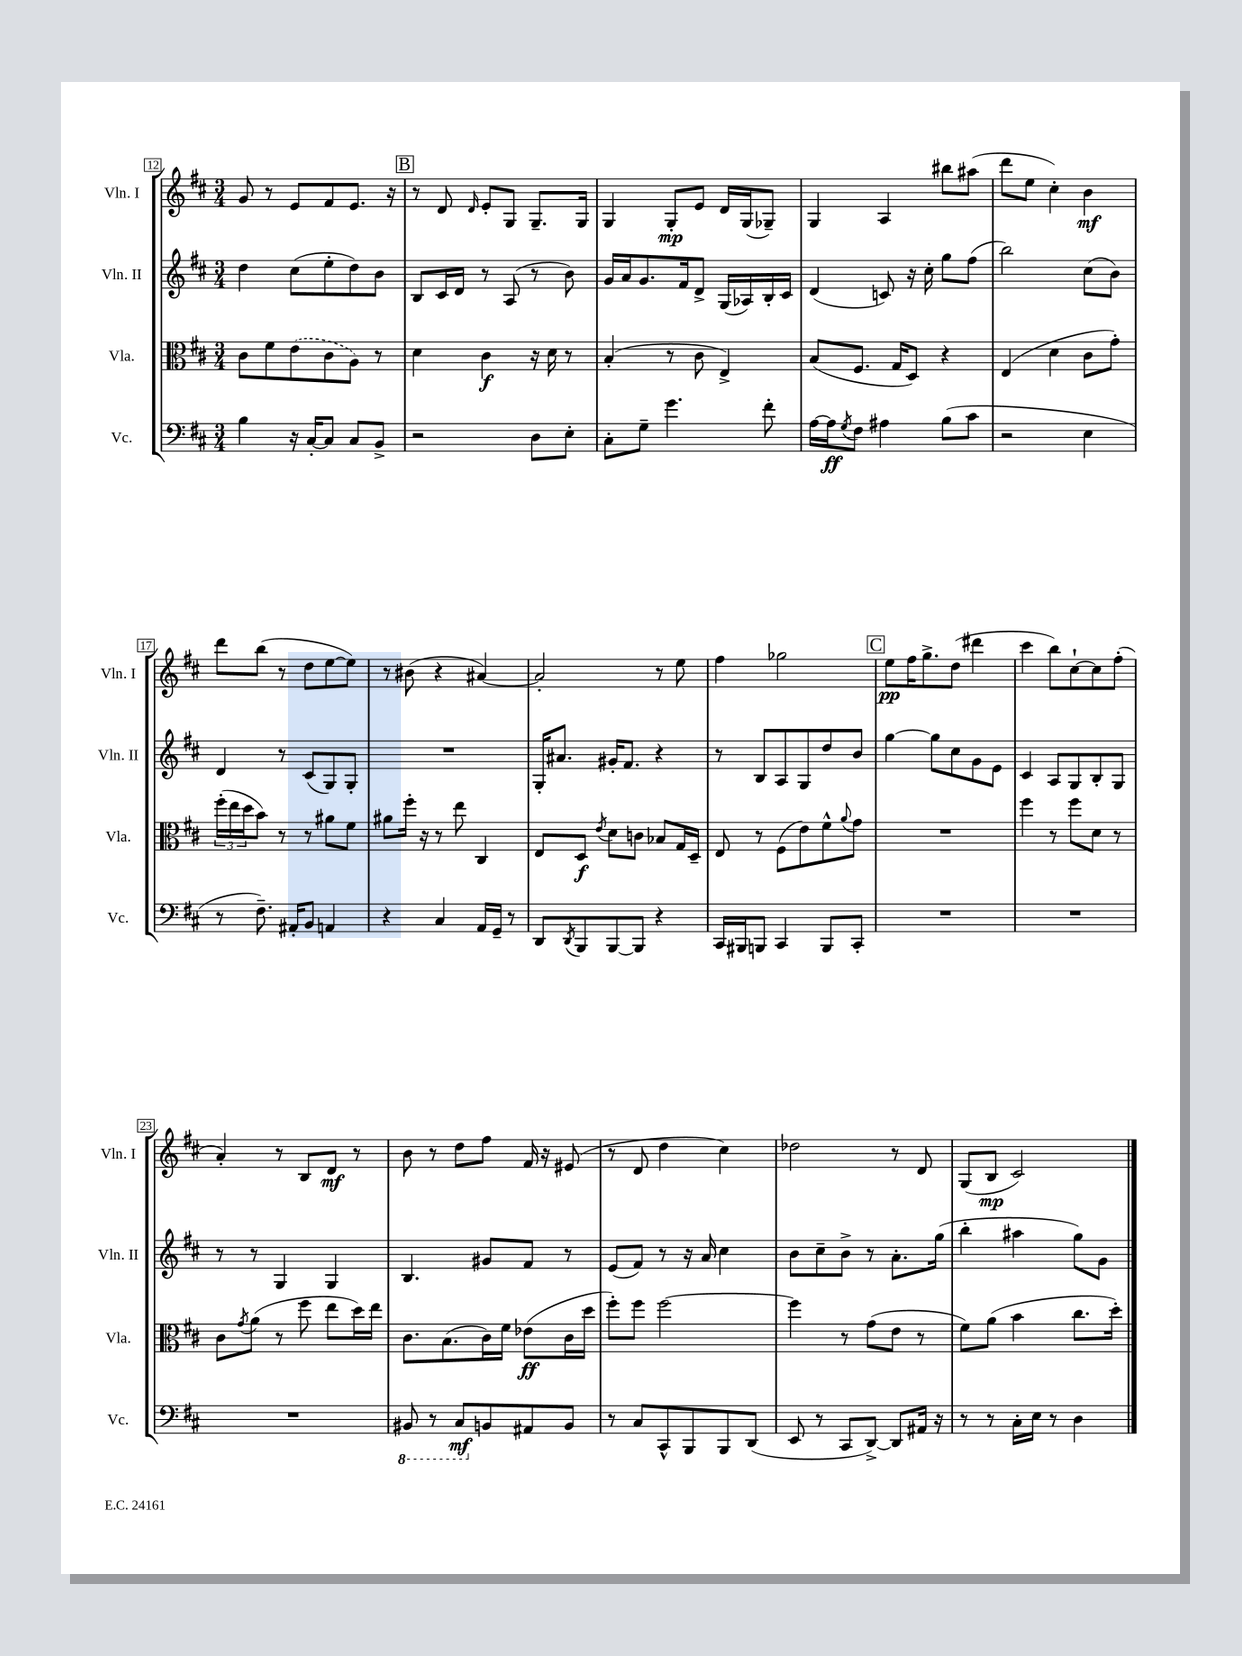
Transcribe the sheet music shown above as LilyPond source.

<<
\new StaffGroup <<
\new Staff = "s0" \with { instrumentName = "Vln. I" shortInstrumentName = "Vln. I" } {
    \clef treble \key d \major \numericTimeSignature \time 3/4
    g'8 r8 e'8 fis'8 e'8. r16 |
    \mark \markup { \box "B" } r8 d'8 \grace { d'16 } e'8-. g8 g8.-- g16 |
    g4 g8-.\mp e'8 d'16 g16( ges8--) |
    g4 a4 bis''8 ais''8( |
    d'''8 e''8 cis''4-.) b'4\mf |
    d'''8 b''8( r8 d''8 e''8~ e''8) |
    r8 bis'8( r4 ais'4~) |
    ais'2-. r8 e''8 |
    fis''4 ges''2 |
    \mark \markup { \box "C" } e''8\pp fis''16 g''8.-> d''8( dis'''4 |
    cis'''4 b''8) cis''8~-! cis''8 fis''8-.( |
    a'4-.) r8 b8 d'8\mf r8 |
    b'8 r8 d''8 fis''8 fis'16 r16 eis'8( |
    r8 d'8 d''4 cis''4) |
    des''2 r8 d'8 |
    g8( b8\mp cis'2) \bar "|." |
}
\new Staff = "s1" \with { instrumentName = "Vln. II" shortInstrumentName = "Vln. II" } {
    \clef treble \key d \major \numericTimeSignature \time 3/4
    d''4 cis''8( e''8-. d''8) b'8 |
    \mark \markup { \box "B" } b8 cis'16 d'16 r8 a8( r8 b'8) |
    g'16 a'16 g'8. fis'16 d'8-> g16( aes16) b16-. cis'16 |
    d'4( c'8) r16 cis''16-. g''8 fis''8( |
    b''2) cis''8( b'8) |
    d'4 r8 cis'8( g8) g8-. |
    R2. |
    g16-. ais'8. gis'16-. fis'8. r4 |
    r8 b8 a8 g8 d''8 b'8 |
    \mark \markup { \box "C" } g''4~ g''8 cis''8 g'8 e'8 |
    cis'4 a8 g8 b8-. g8 |
    r8 r8 g4 g4 |
    b4. gis'8 fis'8 r8 |
    e'8( fis'8) r8 r16 a'16 cis''4 |
    b'8 cis''8-- b'8-> r8 a'8.-. g''16( |
    b''4-. ais''4 g''8) g'8 \bar "|." |
}
\new Staff = "s2" \with { instrumentName = "Vla." shortInstrumentName = "Vla." } {
    \clef alto \key d \major \numericTimeSignature \time 3/4
    cis'8 fis'8 \once \slurDashed e'8( cis'8 a8) r8 |
    \mark \markup { \box "B" } d'4 cis'4\f r16 d'16 r8 |
    b4-.( r8 cis'8 e4->) |
    b8( fis8. g16 d8) r4 |
    e4( d'4 cis'8 g'8-.) |
    \tuplet 3/2 { fis''16-.( e''16 d''16 } b'8) r8 r8 ais'8 fis'8 |
    ais'8 fis''16-. r16 r8 e''8 cis4 |
    e8 d8\f \acciaccatura { e'8 } d'8 c'8 bes8 g16 d16-- |
    e8 r8 fis8( e'8) fis'8-^ \appoggiatura { a'8 } g'8 |
    \mark \markup { \box "C" } R2. |
    fis''4 r8 fis''8 d'8 r8 |
    cis'8 \acciaccatura { g'8 } a'8( r8 fis''8 e''8 d''16) e''16 |
    cis'8. b8.( cis'16) fis'16 ees'8\ff( cis'16 d''16 |
    fis''8-.) fis''8 fis''2~ |
    fis''4 r8 g'8( e'8 r8 |
    fis'8) a'8( b'4 cis''8. d''16-.) \bar "|." |
}
\new Staff = "s3" \with { instrumentName = "Vc." shortInstrumentName = "Vc." } {
    \clef bass \key d \major \numericTimeSignature \time 3/4
    b4 r16 cis16~-. cis8 cis8 b,8-> |
    \mark \markup { \box "B" } r2 d8 e8-. |
    cis8-. g8-- g'4. fis'8-. |
    a16~ a16\ff \acciaccatura { g8 } fis8 ais4 b8( cis'8 |
    r2 e4 |
    r8 fis8.--) ais,16-. b,8 a,4 |
    r4 cis4 a,16 g,16-- r8 |
    d,8 \acciaccatura { d,8 } b,,8 b,,8~ b,,8 r4 |
    cis,16 bis,,16 b,,8 cis,4 b,,8 cis,8-. |
    \mark \markup { \box "C" } R2. |
    R2. |
    R2. |
    \ottava #-1 bis,,8 r8 cis,8\mf \ottava #0 b,!8 ais,8 b,8 |
    r8 cis8 cis,8-^ b,,8 b,,8 d,8( |
    e,8 r8 cis,8 d,8~->) d,8 ais,16 r16 |
    r8 r8 cis16-. e16 r8 d4 \bar "|." |
}
>>
>>
\layout { \context { \Score currentBarNumber = #12 \override BarNumber.stencil = #(make-stencil-boxer 0.1 0.3 ly:text-interface::print) } }
